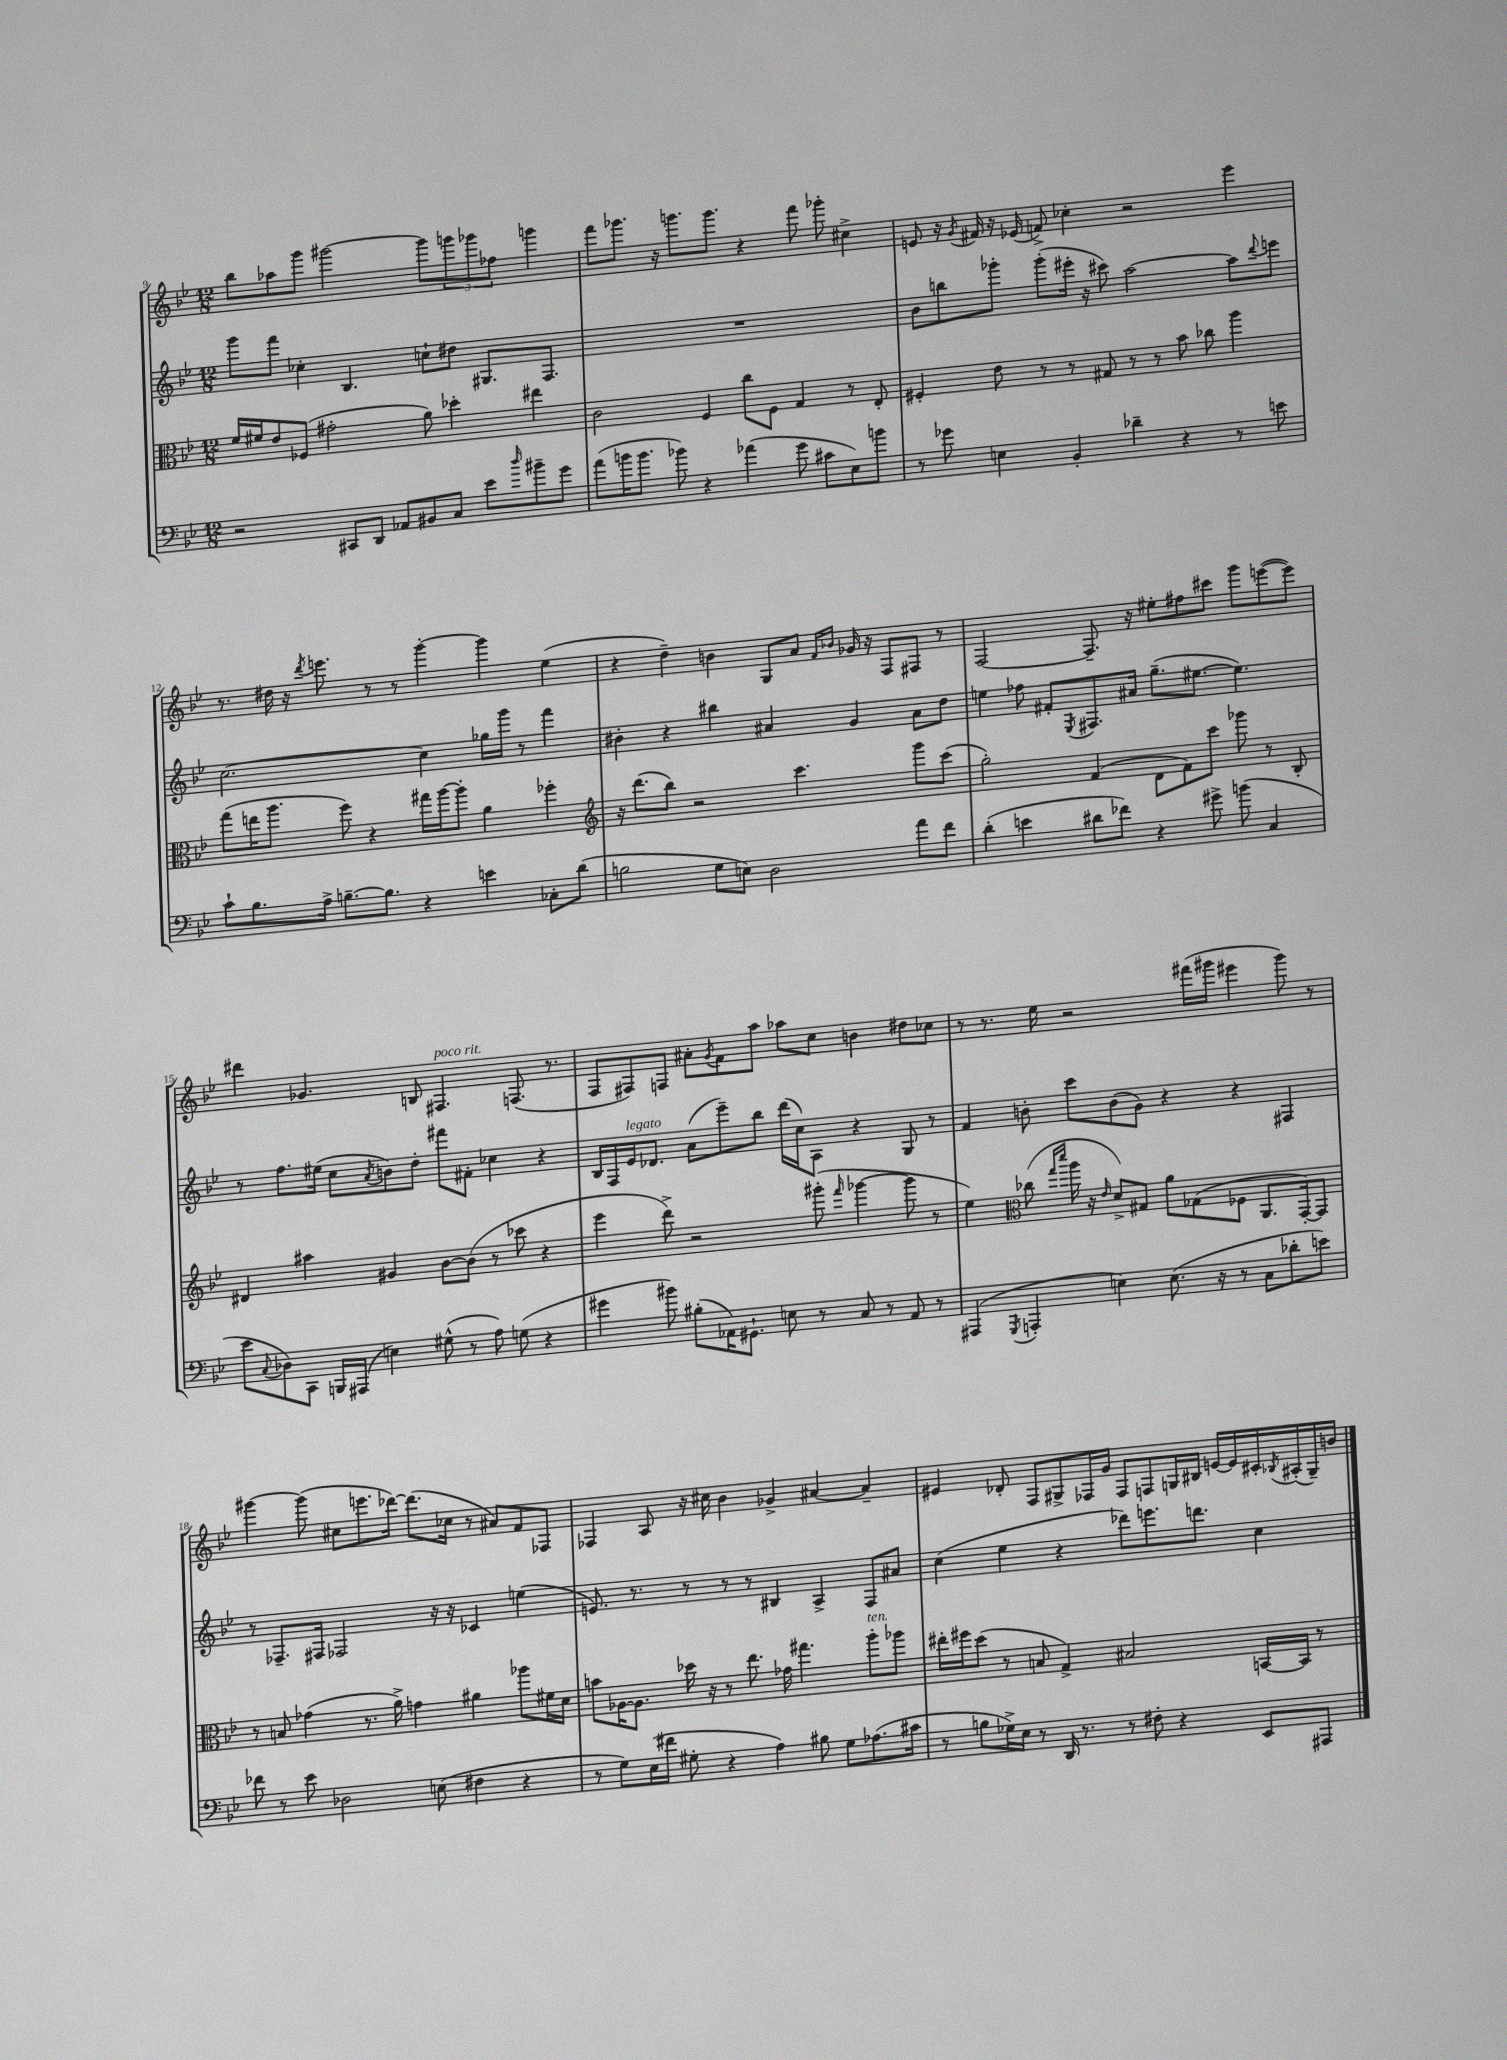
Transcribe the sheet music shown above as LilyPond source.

<<
\new StaffGroup <<
\new Staff = "s0" {
    \clef treble \key bes \major \numericTimeSignature \time 12/8
    bes''8 aes''8 g'''8 gis'''2~ gis'''8 \tuplet 3/2 { g'''8 ges'''8 fes''8 } g'''4 |
    f'''8 ges'''8. r16 g'''8. g'''8. r4 f'''8 ges'''8-. cis''4-> |
    e'8 r16 \acciaccatura { g'8 } fis'16 r16 ees'16( f'8->) ces''4-. r2 ees'''4 |
    r8. dis''16 r16 \acciaccatura { d'''8 } e'''8. r8 r8 g'''4~-. g'''4 ees''4( |
    r4 d''4--) b'4 g8 a'8 \grace { f'16 bes'16 } ges'16 r16 f8 fis8 r8 |
    f2~ f8.-- r16 eis''8-. fis''8 cis'''8 g'''8 e'''8~( e'''8) |
    dis'''4 ges'4. b8 fis4.^\markup { \italic "poco rit." } f8.( r8. |
    f8 fis8) f8 ais'8-. \acciaccatura { g'8 } f'8 a''8 aes''8 c''8 b'4 dis''8 ces''8 |
    r8 r8. ees''16 r2 fis'''16( gis'''16 eis'''4 gis'''8) r8 |
    gis'''4~ gis'''8( cis''8 e'''8. des'''16~) des'''8.( ces''16 r8 ais'8) f'8 fes8 |
    fes4 a8 r16 cis''16 bes'4 ges'4-> ais'4~ ais'4-- |
    eis'4 des'8-. f8 gis8-> fes16 g'16 fes8 f8 g16 bis16 e'16~ e'16 cis'16-. \acciaccatura { bes8 } ais16-.( g16--) b'16 \bar "|." |
}
\new Staff = "s1" {
    \clef treble \key bes \major \numericTimeSignature \time 12/8
    g'''8 f'''8 ces''4-. bes4. c''8-! dis''8 gis8. f8. |
    R1. |
    bes'8 b''8 ges'''8-. ges'''8-.( eis'''16-. r16 cis'''8) a''2~ a''8 \appoggiatura { d'''8 } e'''8 |
    c''2.~ c''4 ges''16 g'''16 r8 f'''4 |
    bis'4-. r4 bis''4 ais'4 g'4 ais'8 d''8 |
    e''4 fes''8 fis'8-. \acciaccatura { ees8 } fis8. ais'16 g''8.--( eis''8.~ eis''4.) |
    r8 f''8. eis''16( c''8 \acciaccatura { a'8 } b'8) d''8-. fis'''8 fis'8-. ces''4 r4 |
    bes16 f16 ees'16^\markup { \italic "legato" } des'8. a'8( ees'''8--) bes''8 d'''16( c''16) a8 r4 g8 r8 |
    f'4 b'8-. c'''8 b'8( g'8) r4 r4 fis4 |
    r8 fes8.-- fis16 fes2 r16 r16 ces'4 e''4( |
    e'8.) r8. r8 r8 r8 bis4 a4-> f8 ais'8 |
    c''4( ees''4 r4 des'''8) e'''8. d'''8. c''4 \bar "|." |
}
\new Staff = "s2" {
    \clef alto \key bes \major \numericTimeSignature \time 12/8
    f'16 fis'16 ees'8 fes8( gis'2-. a'8) des''4-. eis''4 |
    c'2 f4 c''8 f8 g4 r8 ees8-. |
    fis4-. ees'8 r8 r8 gis8 r8 r8 bes'8 ces''8 a''4 |
    g''8( e''16 a''8. f''8) r4 gis''16 a''16~ a''8-. a'4 fes''4-. |
    \clef treble r16 d'''8.( bes''8) r2 c'''4. g'''8 c'''8( |
    g''2-.) f'4( d'8 f'8) c'''8 ges'''8 r8 bes8-. |
    dis'4 ais''4 gis'4 bes'8~ bes'8( r8 ces'''8 r4 |
    ees'''4 d'''8->) r2 gis'''8-.( \grace { f'''16 } ges'''4~ ges'''8 r8 |
    ees''4) \clef alto ces''8( \grace { g''16 d'''16 } a''16 r16 \grace { ees'16 } d'8->) gis8 a'8 ges8( fes8 a,8. g,16~-.) g,8 |
    r8 b8 ges'4( r8. a'16->) g'4 ais'4 aes''8 fis'16 d'16 |
    b'8 aes16~ aes8. des''16 r16 r8 ees''8. ges'16 gis''4. a''8-.^\markup { \italic "ten." } aes''8 |
    eis''16-. fis''16 d''8( r8 b8 g4->) bis2 b,16~ b,16 r8 \bar "|." |
}
\new Staff = "s3" {
    \clef bass \key bes \major \numericTimeSignature \time 12/8
    r2 cis,8 d,8 aes,8 bis,8 c8 ees'8 \grace { d''16 } bis'8-- g'8 |
    a'8( b'16 b'8. bes'8) r4 aes'4( g'8 cis'8 ees8) b'8 |
    r8 ges'8 e4 bes,4-. des'4-- r4 r8 e'8 |
    c'8-! bes8. a16-> b8.~-- b8. r4 e'4 ces8-. d'8( |
    b2 g8 e8) d2 a'8 f'8 |
    d'4-.( e'4 dis'8 fes'8) r4 gis'8-> b'8( c4 |
    ees'8 \appoggiatura { c8 } des8) c,8 b,,16 ais,,16( e4) gis8-^( r8 a8) g8( r4 |
    gis'4 bis'8) bis8-.( aes,16) gis,8.-! e8 r8 c8 r8 aes,8 r8 |
    ais,,4( \acciaccatura { g,,8 } a,,4-. e4) e8.( r16 r8 c8 des'8-. e'8) |
    fes'8 r8 ees'8 des2 e8( fis4 r4 |
    r8 g8) ees16( fis'16 gis8-. r4 a4) bis8 gis8 aes8.( cis'16 |
    r8 b8 ges16->) ees16 r8 d,16 r8. r8 fis8-. r4 ees,8 ais,,8 \bar "|." |
}
>>
>>
\layout { \context { \Score currentBarNumber = #9 } }
